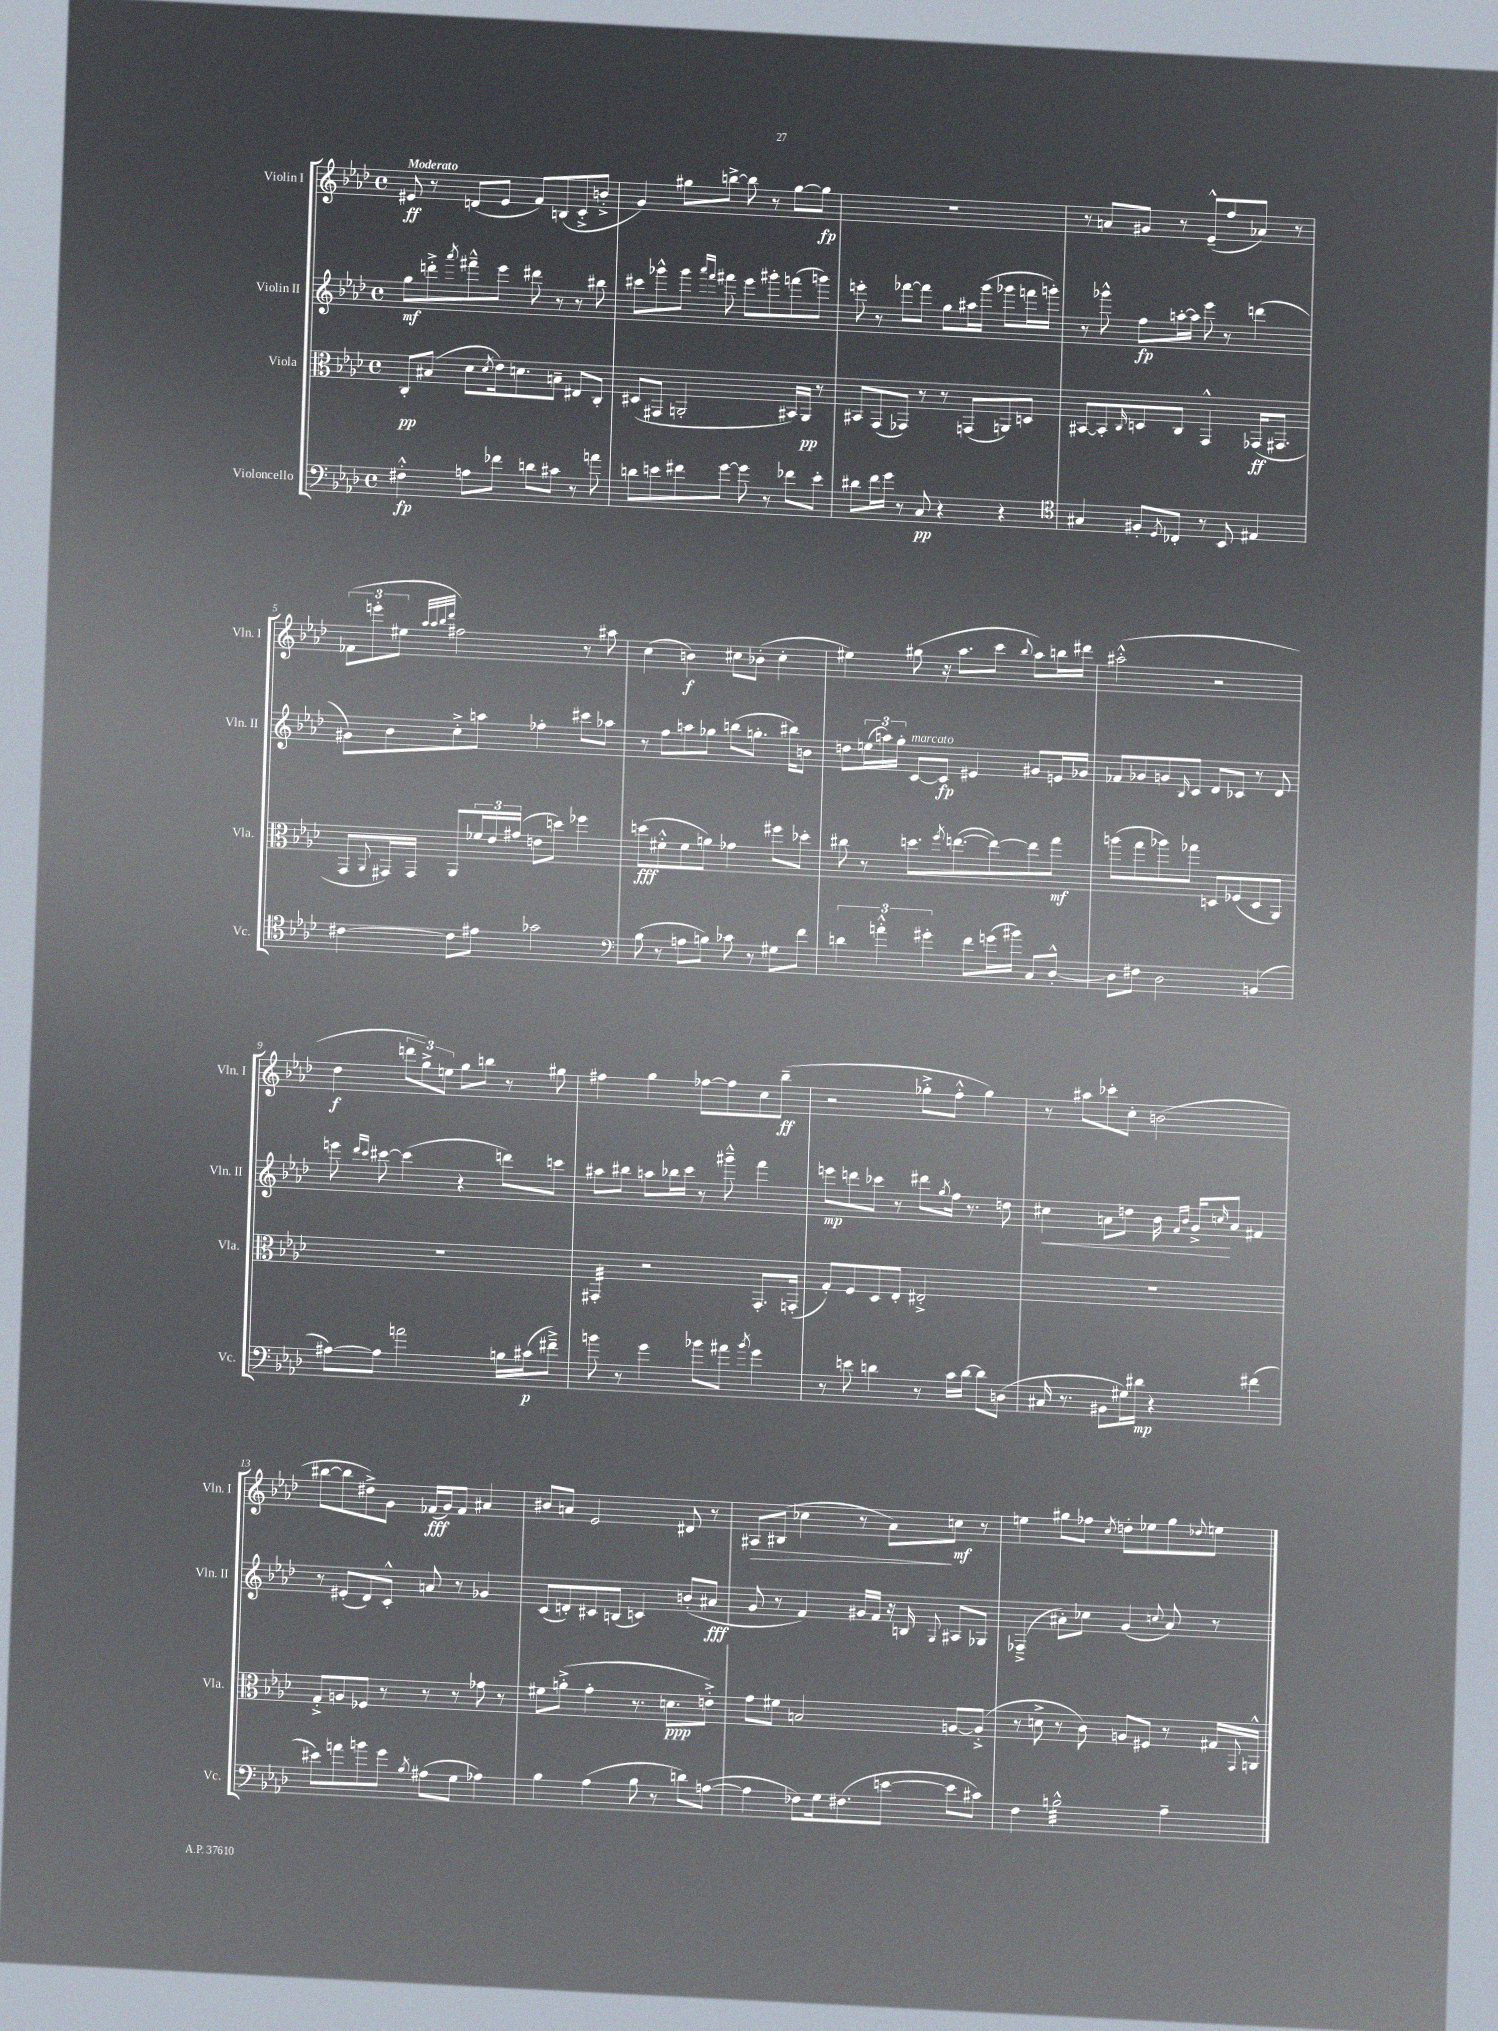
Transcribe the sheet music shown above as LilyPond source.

<<
\new StaffGroup <<
\new Staff = "s0" \with { instrumentName = "Violin I" shortInstrumentName = "Vln. I" } {
    \clef treble \key aes \major \defaultTimeSignature \time 4/4 \tempo "Moderato"
    eis'8\ff r8 d'8( eis'8 f'8) b8( c'8-.-> b'8-.-> |
    g'4) gis''8 b''8~-> b''8 r8 gis''8~ gis''8\fp |
    R1 |
    r8 a'8 gis'8 r8 ees'8---^( f''8 aes'8) r8 |
    \tuplet 3/2 { fes'8( e'''8-. eis''8 } \grace { aes''32 aes''32 bes''32 des'''32 } fis''2) r8 ais''8 |
    c''4( b'4\f) cis''8 bes'8-.( cis''4-. |
    eis''4) gis''8( r16 aes''8. c'''8 \appoggiatura { bes''8 } aes''8) b''16 dis'''16 |
    ais''2-.-^( r2 |
    des''4\f \tuplet 3/2 { d'''8 g''8->) e''8 } g''8 b''8 r8 gis''8 |
    fis''4 g''4 fes''8~ fes''8 c''8 bes''8--\ff( |
    r2 ges''8-.-> f''8-.-^ ges''4) |
    r8 ais''8 ces'''8-. c''8-. b'2( |
    bis''8~ bis''8 dis''8->) g'8 fes'16\fff( g'16) fes'8 ais'4 |
    bis'8 a'8 ees'2 dis'8 r8 |
    ais8\> bis8( ces''4 r8 aes'8\!) c''8\mf r8 |
    e''4 gis''8 fes''8 \acciaccatura { c''8 } d''8-. ees''8 gis''8 \appoggiatura { des''8 } e''8 \bar "|." |
}
\new Staff = "s1" \with { instrumentName = "Violin II" shortInstrumentName = "Vln. II" } {
    \clef treble \key aes \major \defaultTimeSignature \time 4/4
    g''8\mf d'''8-.-> \acciaccatura { aes'''8 } fis'''8---^ ees'''8 dis'''8 r8 r8 bis''8 |
    cis'''8 ges'''8-^ ges'''8 \grace { aes'''16 f'''16 } fis'''8 ees'''8 gis'''8-. f'''8( g'''8) |
    e'''8-. r8 fes'''8~ fes'''8 g''8 ais''16 g'''16( ges'''8 f'''16 g'''16-.) |
    r8 ges'''8-^ f''8\fp a''16~-. a''16 ees'''8 r8 d'''4( |
    gis'8) bes'8 c''8-.-> a''8 fes''4-. cis'''8 aes''8 |
    r8 f''8 a''8 ges''8 b''8( g''8.-. bis''16) b'8 |
    d''8 \tuplet 3/2 { e''16( a''16) g''16-. } c'8~^\markup { \italic "marcato" } c'8\fp eis'4 gis'8 e'16 ges'16 |
    fes'8 ges'8 g'8 \grace { bes16 } c'8 des'8 ces'8 r8 des'8 |
    e'''8 \grace { des'''16 c'''16 } cis'''8~ cis'''4( r4 d'''8) c'''8 |
    ais''8 bis''8 a''8 bes''16 c'''16 r8 gis'''8---^ f'''4 |
    e'''8\mp d'''8 ces'''8 r8 dis'''8 \acciaccatura { g''8 } f''16 r8. d''8 |
    cis''4\< a'8 d''8 bes'16 \grace { f'16 bes'16 } g'16->\! \grace { c''16 } a'8 fis'4 |
    r8 eis'8-.( des'8) c'8-.-^ a'8 r8 ges'4 |
    c'8( d'8-.) cis'8 b8( c'4) b'8-.( ais'8\fff |
    g'8 r8 f'4) gis'16 f'16 r16 b16 \appoggiatura { g8 } ais8 ges8 |
    fes4--->( ais'8-.) ces''8 g'4( \appoggiatura { c''8 } ais'8) r8 \bar "|." |
}
\new Staff = "s2" \with { instrumentName = "Viola" shortInstrumentName = "Vla." } {
    \clef alto \key aes \major \defaultTimeSignature \time 4/4
    c8-.\pp bis8( des'8 \acciaccatura { des'8 } ees'16) d'8. b8-- eis8 c8-. |
    dis8( gis,8 a,2-. bis,16) a,16\pp r8 |
    bis,8 g,8( ges,8) r8 r8 g,8( a,8) d8 |
    bis,8~ bis,8-. \grace { c16 } d8 c8 g,4-^ ges,16\ff( gis,8. |
    g,8 \appoggiatura { aes,8 } gis,16) gis,16 aes,8 \tuplet 3/2 { fes'16 ees'16 gis'16( } e'8 d''8) fes''4 |
    d''8\fff( fis'8-.-^ fis'8 a'8) ges'4 fis''8 des''8-. |
    cis''8 r8 d''8. \acciaccatura { f''8 } e''8.~( e''8~) e''8 g''8\mf |
    a''8( g''8 aes''8) ges''8 d8 fes8( d8 aes,8) |
    R1 |
    gis,4:32-. r2 gis,8.-. g,16-.( |
    g8-.) f8 des8 ees8-. eis2-.-> |
    R1 |
    g8-.-> a8 fes8 r8 r8 r8 ges'8 r8 |
    fis'8 a'8-.->( g'4-. r8. d'8.\ppp e'8-.->) |
    g'8 fis'8 b2 a8~ a8-.->( |
    r8 d'8-> r8 c'8) a8 fis8 r8 gis16 \appoggiatura { g,8 } a,16-^ \bar "|." |
}
\new Staff = "s3" \with { instrumentName = "Violoncello" shortInstrumentName = "Vc." } {
    \clef bass \key aes \major \defaultTimeSignature \time 4/4
    fis4-.-^\fp a8 fes'8 d'8 cis'8 r8 a'8 |
    d'8 e'8 fis'8 g'8~ g'8 r8 fes'8 e'8-. |
    dis'8 f'16 g'16 r8 c8\pp r4 r4 |
    \clef tenor gis4 fis8-. \acciaccatura { des8 } ces8-. r8 bes,8 eis4 |
    cis'4~ cis'8 eis'8 ges'2 |
    \clef bass bes8( r8 a8 b8) ces'8 r8 gis8 f'8 |
    \tuplet 3/2 { d'4 a'4-.-^ gis'4-. } f'8 g'16( bis'16) c8 des8~-.-^ |
    des8 fis8 des2 b,4( |
    ais8~) ais8 a'2 b16 cis'16\p( fis'8--->) |
    b'8 r8 g'4 bes'8 ais'8 \acciaccatura { bes'8 } g'4 |
    r8 e'8 d'4 r8 c'16 d'16~ d'8 d8( |
    cis16 r8. bis,8 gis16) dis'16\mp r4 fis'4( |
    eis'8) a'8 b'8 g'8 \acciaccatura { bes8 } ais8( g8 aes4) |
    bes4 aes4( bes8 r8 d'8) a8~( |
    a4 fes8) g16 fis8.( e'8~ e'8 cis'8) |
    f4 b2:32-^ aes4-- \bar "|." |
}
>>
>>
